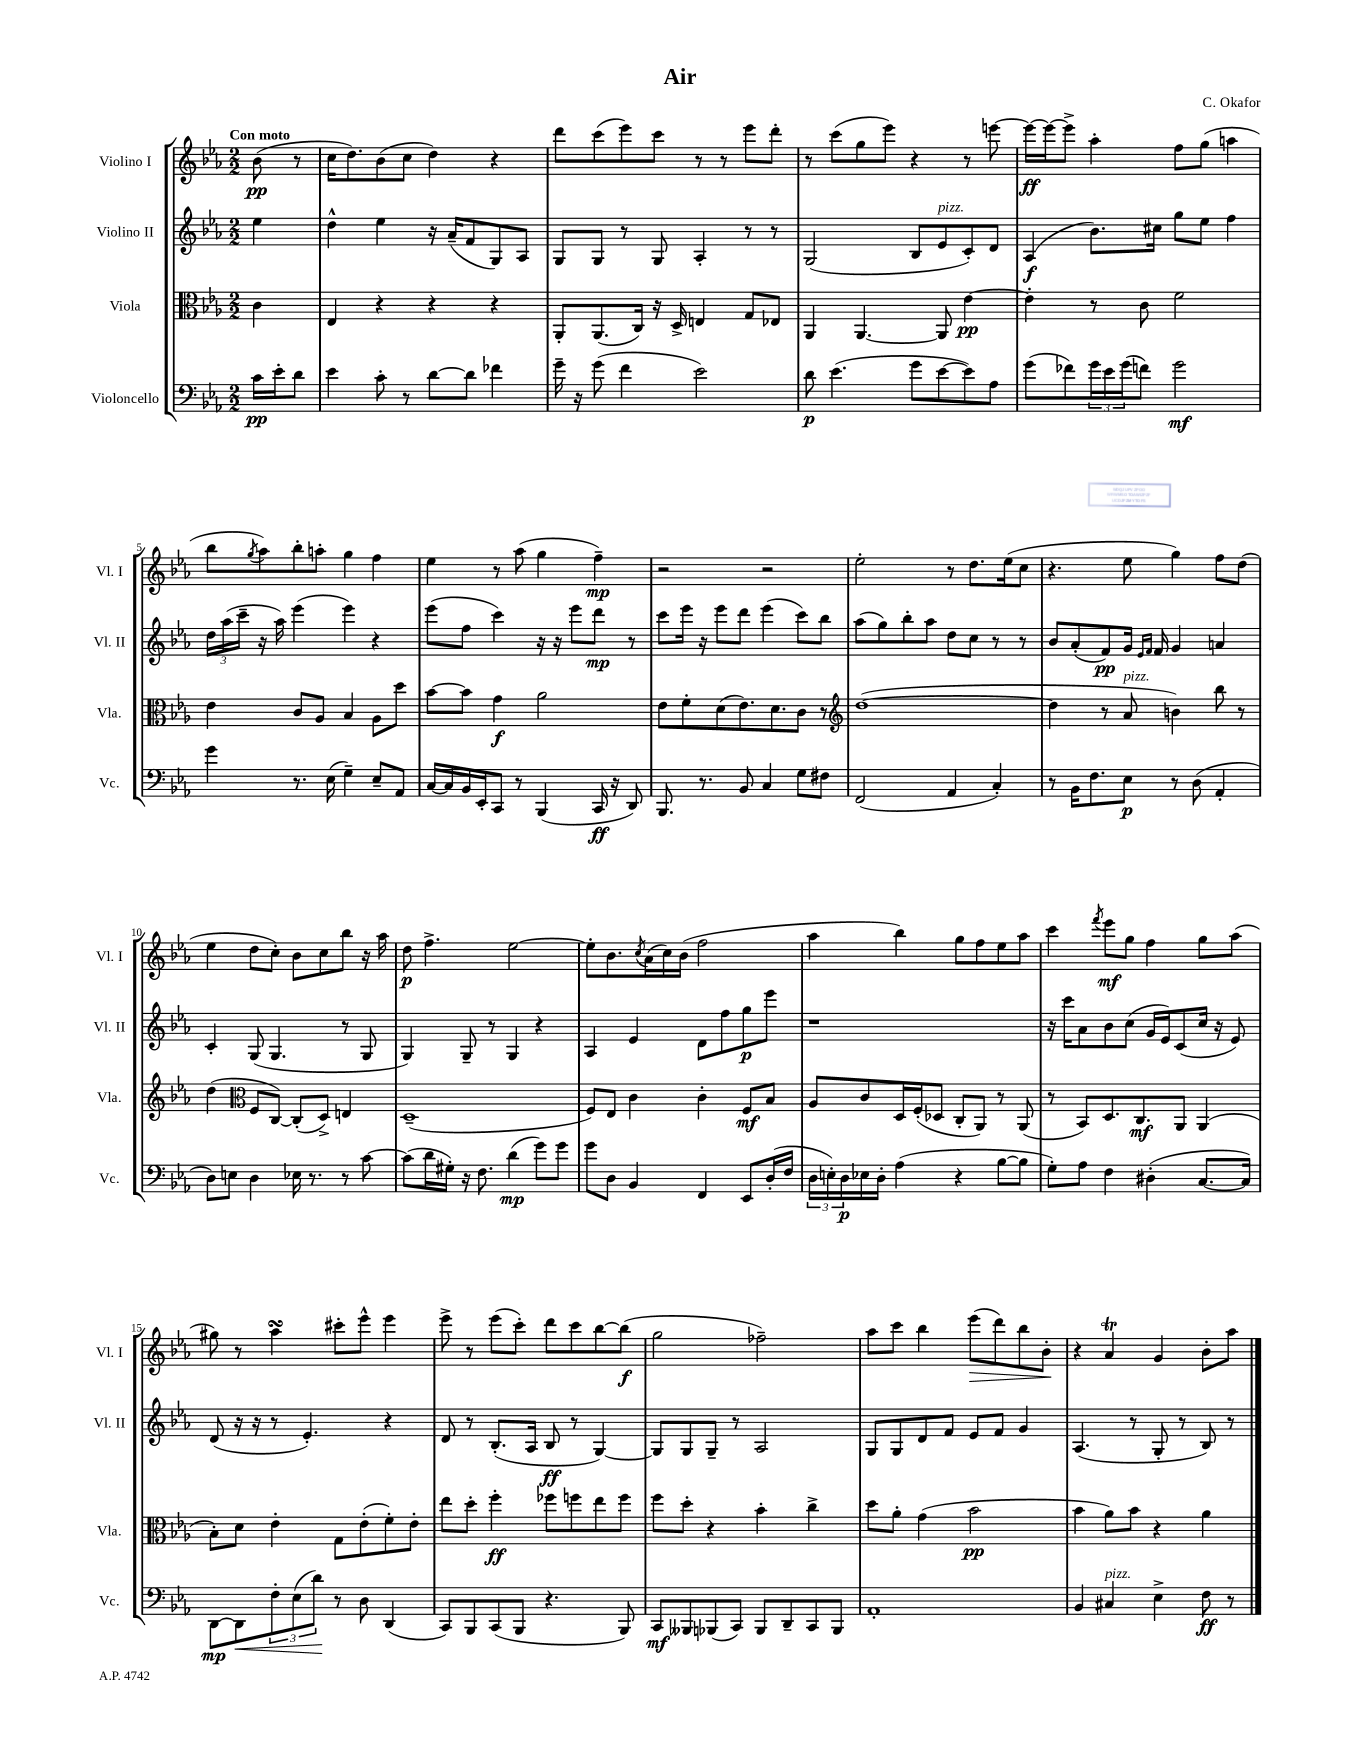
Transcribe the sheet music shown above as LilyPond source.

\header { title = "Air" composer = "C. Okafor" }
<<
\new StaffGroup <<
\new Staff = "s0" \with { instrumentName = "Violino I" shortInstrumentName = "Vl. I" } {
    \clef treble \key ees \major \numericTimeSignature \time 2/2 \partial 4 \tempo "Con moto"
    bes'8\pp( r8 |
    c''16 d''8.) bes'8( c''8 d''4) r4 |
    d'''8 c'''8( ees'''8) c'''8 r8 r8 ees'''8 d'''8-. |
    r8 c'''8( g''8 ees'''8) r4 r8 e'''8~ |
    e'''16~\ff e'''16~ e'''8-> aes''4-. f''8 g''8( a''4 |
    bes''8 \acciaccatura { g''8 } aes''8) bes''8-. a''8-. g''4 f''4 |
    ees''4 r8 aes''8( g''4 f''4--\mp) |
    r2 r2 |
    ees''2-. r8 d''8. ees''16( c''8 |
    r4. ees''8 g''4) f''8 d''8( |
    ees''4 d''8 c''8-.) bes'8 c''8 bes''8 r16 aes''16 |
    d''8\p f''4.-> ees''2~ |
    ees''8-. bes'8. \acciaccatura { c''8 } aes'16( c''16) bes'16( f''2 |
    aes''4 bes''4) g''8 f''8 ees''8 aes''8 |
    c'''4 \acciaccatura { f'''8 } ees'''8\mf g''8 f''4 g''8 aes''8( |
    gis''8) r8 aes''4\turn cis'''8-. ees'''8-^ ees'''4 |
    ees'''8-> r8 ees'''8( c'''8-.) d'''8 c'''8 bes''8~ bes''8\f( |
    g''2 fes''2--) |
    aes''8 c'''8 bes''4 ees'''8\>( d'''8) bes''8 bes'8-.\! |
    r4 aes'4\trill g'4 bes'8-. aes''8 \bar "|." |
}
\new Staff = "s1" \with { instrumentName = "Violino II" shortInstrumentName = "Vl. II" } {
    \clef treble \key ees \major \numericTimeSignature \time 2/2 \partial 4
    ees''4 |
    d''4-^ ees''4 r16 aes'16--( f'8 g8) aes8 |
    g8 g8 r8 g8 aes4-. r8 r8 |
    g2( bes8 ees'8^\markup { \italic "pizz." } c'8-.) d'8 |
    aes4\f( bes'8.) cis''16 g''8 ees''8 f''4 |
    \tuplet 3/2 { d''16 aes''16( c'''16-- } r16 aes''16) ees'''4( ees'''4) r4 |
    ees'''8( f''8 c'''4) r16 r16 ees'''8 d'''8\mp r8 |
    c'''8 ees'''16 r16 ees'''8 d'''8 ees'''4( c'''8) bes''8 |
    aes''8( g''8) bes''8-. aes''8 d''8 c''8 r8 r8 |
    bes'8 aes'8-.( f'8\pp) g'16 \grace { ees'16 f'16 } f'16 g'4 a'4 |
    c'4-. g8( g4. r8 g8 |
    g4) g8-- r8 g4 r4 |
    aes4 ees'4 d'8 f''8 g''8\p ees'''8 |
    r1 |
    r16 c'''16 aes'8 bes'8 c''8( g'16 ees'16) c'8( c''16 r16 ees'8) |
    d'8( r16 r16 r8 ees'4.-.) r4 |
    d'8 r8 bes8.-.( aes16 bes8\ff r8 g4~) |
    g8 g8 g8-- r8 aes2 |
    g8 g8 d'8 f'8 ees'8 f'8 g'4 |
    aes4.( r8 g8-. r8 bes8) r8 \bar "|." |
}
\new Staff = "s2" \with { instrumentName = "Viola" shortInstrumentName = "Vla." } {
    \clef alto \key ees \major \numericTimeSignature \time 2/2 \partial 4
    c'4 |
    ees4 r4 r4 r4 |
    aes,8-. aes,8.( c16) r16 d16-> e4 g8 ees8 |
    aes,4 aes,4.~ aes,8 ees'4~\pp |
    ees'4-. r8 c'8 f'2 |
    ees'4 c'8 aes8 bes4 aes8 d''8 |
    bes'8~ bes'8 g'4\f aes'2 |
    ees'8 f'8-. d'8( ees'8.) d'8. c'8 r8 |
    \clef treble d''1~( |
    d''4 r8 aes'8^\markup { \italic "pizz." } b'4) bes''8 r8 |
    d''4( \clef alto f8 c8~) c8-.( d8->) e4 |
    d1--( |
    f8) ees8 c'4 c'4-. f8\mf bes8 |
    aes8 c'8 d16 f16-.( des8 c8-. aes,8) r8 aes,8( |
    r8 bes,8) d8. c8.\mf aes,8 aes,4( |
    bes8-.) d'8 ees'4-. g8 ees'8-.( f'8-.) ees'8-. |
    ees''8 d''8-. f''4-.\ff fes''8 f''8 ees''8 f''8 |
    f''8 d''8-. r4 bes'4-. c''4-> |
    d''8 aes'8-. g'4( bes'2\pp |
    bes'4 aes'8) bes'8 r4 aes'4 \bar "|." |
}
\new Staff = "s3" \with { instrumentName = "Violoncello" shortInstrumentName = "Vc." } {
    \clef bass \key ees \major \numericTimeSignature \time 2/2 \partial 4
    c'16\pp ees'16-. d'8 |
    ees'4 c'8-. r8 d'8~ d'8 fes'4 |
    g'16-- r16 g'8( f'4 ees'2) |
    d'8\p ees'4.( g'8 ees'8~ ees'8) aes8 |
    g'8( fes'8) \tuplet 3/2 { g'16 ees'16 g'16( } f'8) g'2\mf |
    g'4 r8. ees16( g4--) ees8-- aes,8 |
    c16~ c16 bes,16 ees,16-. c,8 r8 bes,,4( c,16\ff r16 d,8) |
    bes,,8. r8. bes,8 c4 g8 fis8 |
    f,2( aes,4 c4-.) |
    r8 bes,16 f8. ees8\p r8 d8( aes,4-. |
    d8) e8 d4 ees16 r8. r8 c'8~ |
    c'8( d'16 gis16-.) r16 f8. d'4\mp( g'8) g'8 |
    g'8 d8 bes,4 f,4 ees,8 d16-.( f16 |
    \tuplet 3/2 { d16 e16-.) d16\p } ees16 d16-. aes4( r4 bes8~ bes8 |
    g8-.) aes8 f4 dis4-.( c8.~ c16) |
    d,8~\mp d,8\< \tuplet 3/2 { f8-. ees8( d'8\!) } r8 d8 d,4( |
    c,8) bes,,8 c,8( bes,,8 r4. bes,,8) |
    c,8\mf beses,,8 bes,,8( c,8) bes,,8 d,8-- c,8 bes,,8 |
    aes,1-. |
    bes,4 cis4^\markup { \italic "pizz." } ees4-> f8\ff r8 \bar "|." |
}
>>
>>
